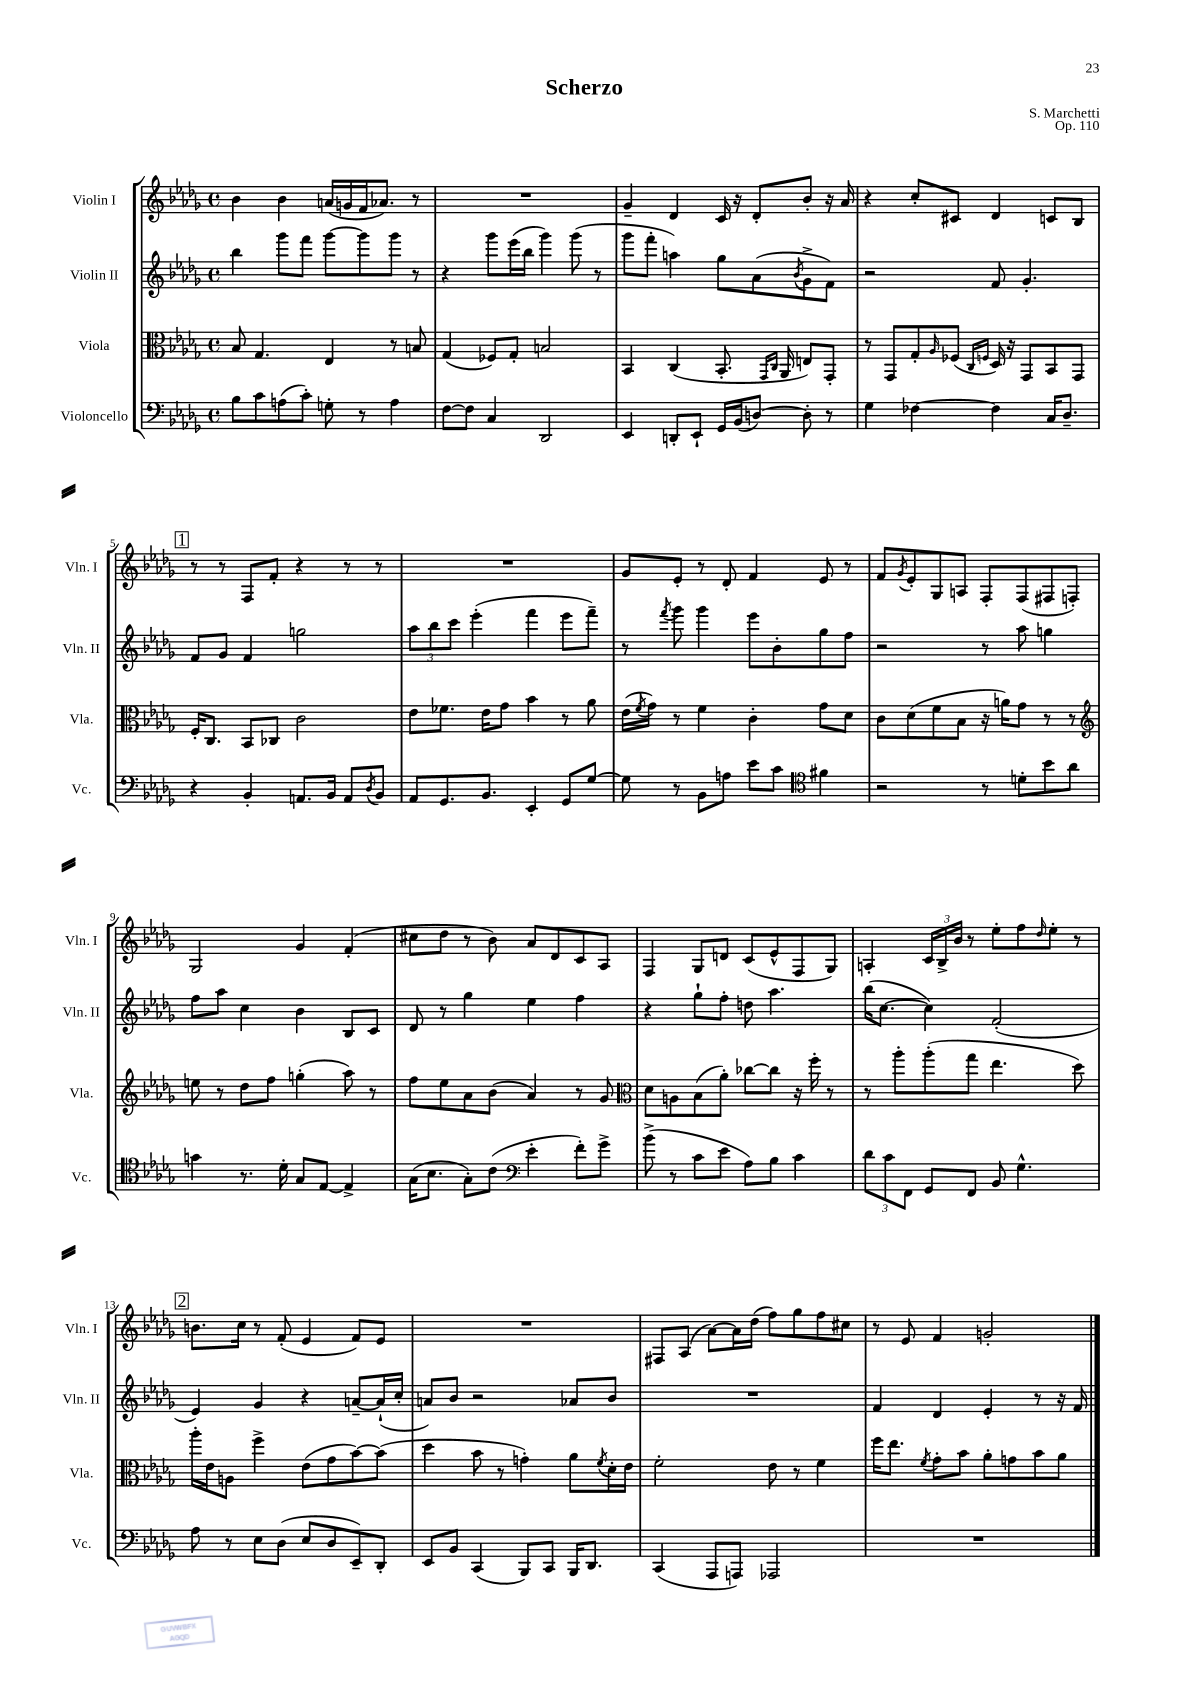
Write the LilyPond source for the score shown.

\header { title = "Scherzo" composer = "S. Marchetti" opus = "Op. 110" }
<<
\new StaffGroup <<
\new Staff = "s0" \with { instrumentName = "Violin I" shortInstrumentName = "Vln. I" } {
    \clef treble \key des \major \defaultTimeSignature \time 4/4
    bes'4 bes'4 a'16( g'16 f'16 aes'8.) r8 |
    R1 |
    ges'4-- des'4 c'16 r16 des'8-. bes'8-. r16 aes'16 |
    r4 c''8-. cis'8 des'4 c'8 bes8 |
    \mark \markup { \box "1" } r8 r8 f8 f'8-. r4 r8 r8 |
    R1 |
    ges'8 ees'8-. r8 des'8-. f'4 ees'8 r8 |
    f'8 \acciaccatura { ges'8 } ees'8-. ges8 a8 f8-. f8( fis8 f8-.) |
    ges2 ges'4 f'4-.( |
    cis''8 des''8 r8 bes'8) aes'8 des'8 c'8 aes8 |
    f4 ges8 d'8 c'8( ees'8-^ f8 ges8) |
    a4-. \tuplet 3/2 { c'16 bes16-> bes'16 } r8 ees''8-. f''8 \grace { des''16 } ees''8-. r8 |
    \mark \markup { \box "2" } b'8. c''16 r8 f'8-.( ees'4 f'8) ees'8 |
    R1 |
    fis8 aes8( aes'8~) aes'16 des''16( f''8) ges''8 f''8 cis''8 |
    r8 ees'8 f'4 g'2-. \bar "|." |
}
\new Staff = "s1" \with { instrumentName = "Violin II" shortInstrumentName = "Vln. II" } {
    \clef treble \key des \major \defaultTimeSignature \time 4/4
    bes''4 ges'''8 f'''8 ges'''8~ ges'''8 ges'''8 r8 |
    r4 ges'''8 ees'''16( bes''16 ges'''4) ges'''8( r8 |
    ges'''8 f'''8-. a''4) ges''8 aes'8( \acciaccatura { bes'8 } ges'8-> f'8) |
    r2 f'8 ges'4.-. |
    \mark \markup { \box "1" } f'8 ges'8 f'4 g''2 |
    \tuplet 3/2 { aes''8 bes''8 c'''8 } ees'''4-.( f'''4 ees'''8 f'''8--) |
    r8 \acciaccatura { f'''8 } ges'''8 ges'''4 ees'''8 bes'8-. ges''8 f''8 |
    r2 r8 aes''8 g''4 |
    f''8 aes''8 c''4 bes'4 bes8 c'8 |
    des'8 r8 ges''4 ees''4 f''4 |
    r4 ges''8-! f''8-. d''8 aes''4. |
    bes''16( c''8.~ c''4) f'2-.( |
    \mark \markup { \box "2" } ees'4) ges'4 r4 a'8~-- a'16-!( c''16-. |
    a'8) bes'8 r2 aes'8 bes'8 |
    R1 |
    f'4 des'4 ees'4-. r8 r16 f'16 \bar "|." |
}
\new Staff = "s2" \with { instrumentName = "Viola" shortInstrumentName = "Vla." } {
    \clef alto \key des \major \defaultTimeSignature \time 4/4
    bes8 ges4. ees4 r8 b8 |
    ges4( fes8) ges8-. b2 |
    bes,4 c4( bes,8.-. \grace { ges,16 c16 } aes,16 e8) ges,8-. |
    r8 ges,8 ges8-. \grace { aes16 } fes8( \grace { c16 f16 } des16) r16 ges,8 bes,8 ges,8 |
    \mark \markup { \box "1" } f16-. c8. bes,8 ces8 c'2 |
    ees'8 fes'8. ees'16 ges'8 bes'4 r8 aes'8 |
    ees'16( \acciaccatura { f'8 } ges'16) r8 f'4 c'4-. ges'8 des'8 |
    c'8 des'8( f'8 bes8 r16 a'16) ges'8 r8 r8 |
    \clef treble e''8 r8 des''8 f''8 g''4-.( aes''8) r8 |
    f''8 ees''8 aes'8 bes'8( aes'4) r8 ges'8 |
    \clef alto des'8 a8 bes8( aes'8-.) ces''8~ ces''8 r16 f''16-. r8 |
    r8 aes''8-. aes''8-.( ges''8 ees''4. des''8) |
    \mark \markup { \box "2" } aes''16-. ees'16 a8 f''4-> ees'8( ges'8 bes'8~) bes'8( |
    des''4 bes'8 r8 g'4-.) aes'8 \acciaccatura { f'8 } des'16-. ees'16 |
    f'2-. ees'8 r8 f'4 |
    f''16 ees''8. \acciaccatura { f'8 } ges'8-. bes'8 aes'8-. g'8 bes'8 aes'8 \bar "|." |
}
\new Staff = "s3" \with { instrumentName = "Violoncello" shortInstrumentName = "Vc." } {
    \clef bass \key des \major \defaultTimeSignature \time 4/4
    bes8 c'8 a8( c'8-.) g8-. r8 a4 |
    f8~ f8 c4 des,2 |
    ees,4 d,8-. ees,8-! ges,16 bes,16( d8~) d8-. r8 |
    ges4 fes4~ fes4 c16 des8.-- |
    \mark \markup { \box "1" } r4 bes,4-. a,8. bes,16 a,8 \acciaccatura { des8 } bes,8 |
    aes,8 ges,8. bes,8. ees,4-. ges,8 ges8~ |
    ges8 r8 bes,8 a8 ees'8 c'8 \clef tenor fis'4 |
    r2 r8 d'8-. bes'8 aes'8 |
    g'4 r8. des'16-. ges8 ees8~ ees4-> |
    ges16( bes8. ges8-.) c'8( \clef bass ees'4-. f'8-.) ges'8-> |
    bes'8->( r8 c'8 ees'8 aes8) bes8 c'4 |
    \tuplet 3/2 { des'8 c'8 f,8 } ges,8 f,8 bes,8 ges4.-^ |
    \mark \markup { \box "2" } aes8 r8 ees8 des8( ees8 des8 ees,8--) des,8-. |
    ees,8 bes,8 c,4( bes,,8) c,8 bes,,16 des,8. |
    c,4( aes,,8 a,,8) aes,,2 |
    R1 \bar "|." |
}
>>
>>
